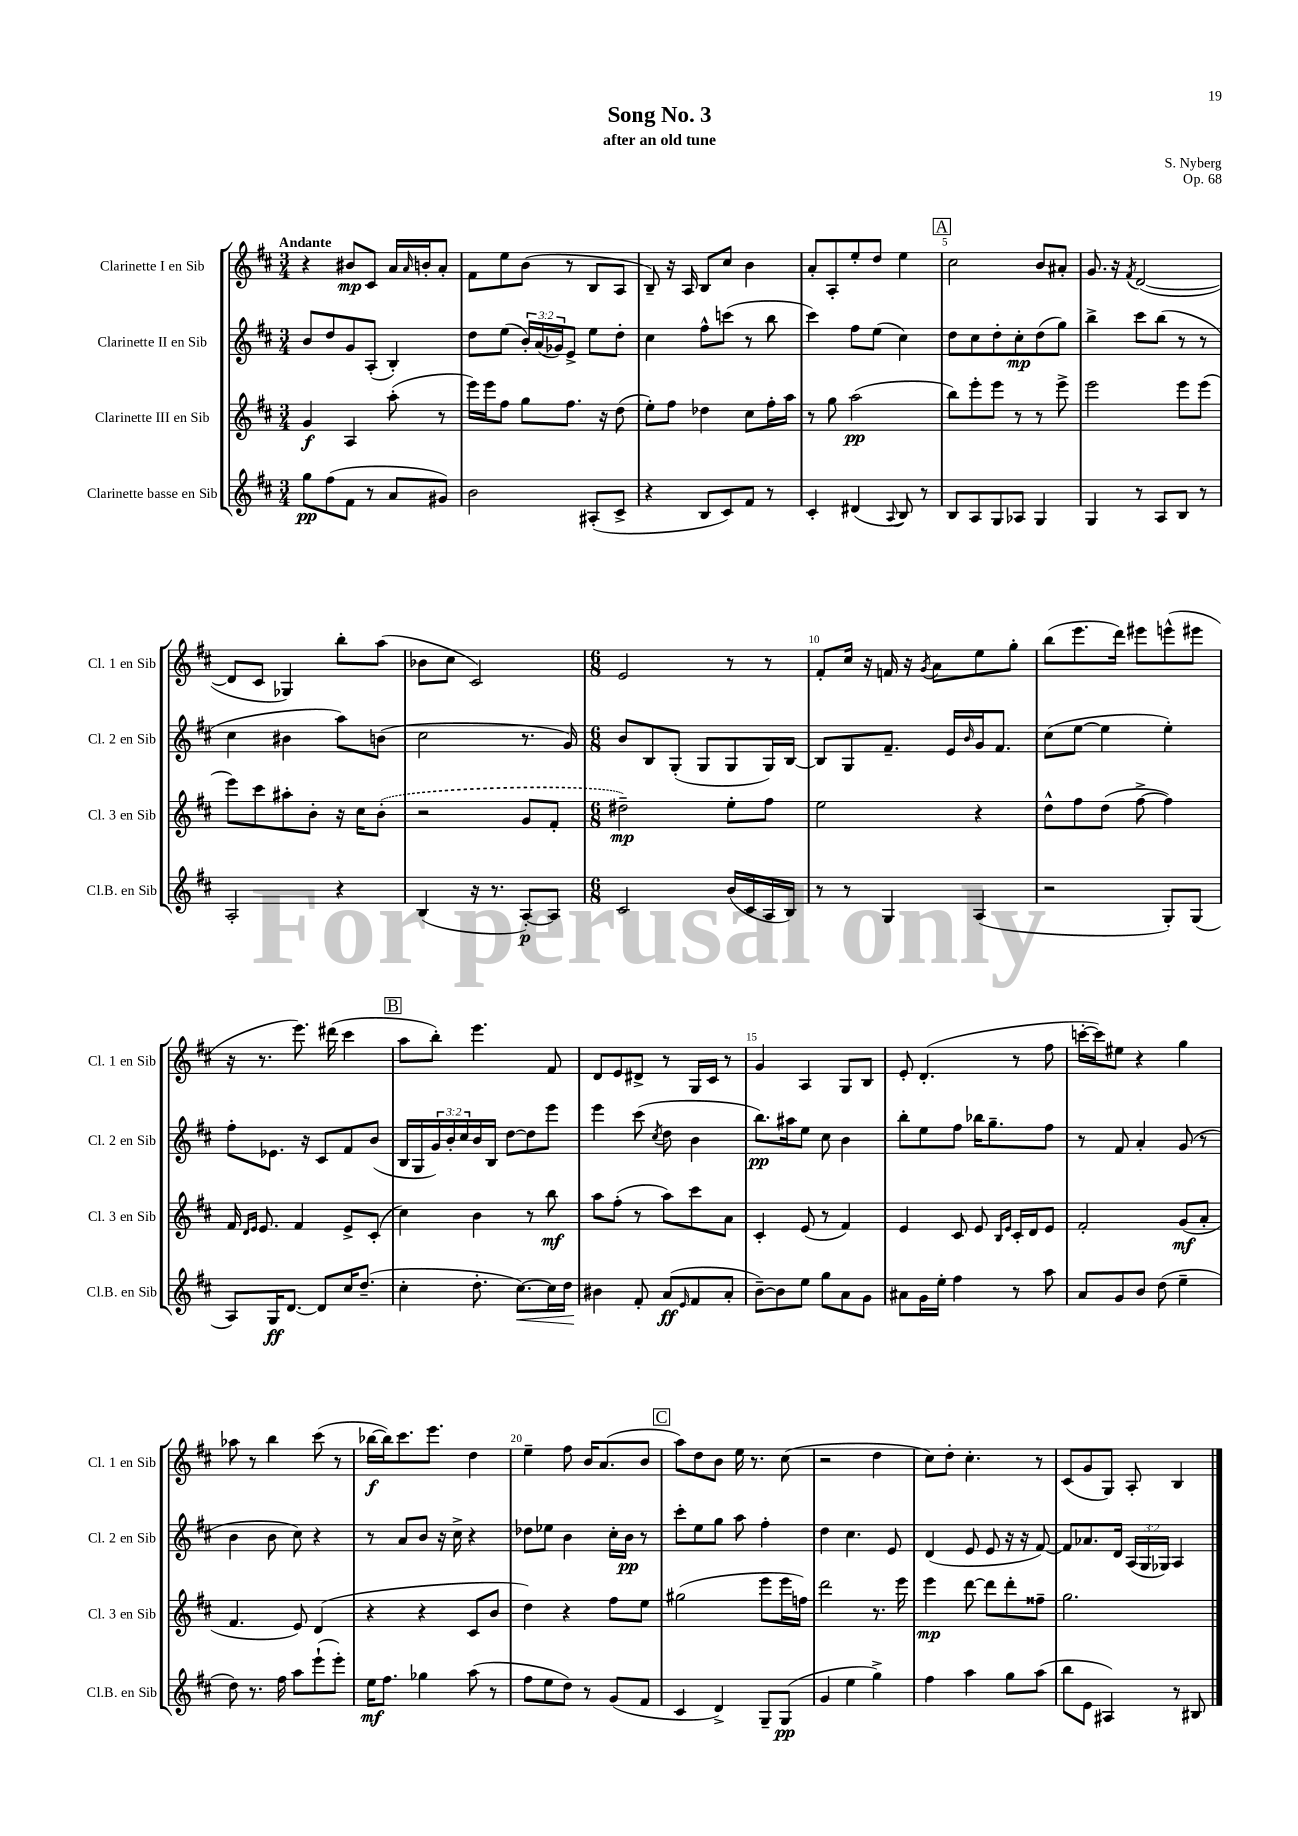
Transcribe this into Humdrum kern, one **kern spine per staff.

**kern	**kern	**kern	**kern
*staff4	*staff3	*staff2	*staff1
*clefG2	*clefG2	*clefG2	*clefG2
*k[f#c#]	*k[f#c#]	*k[f#c#]	*k[f#c#]
*M3/4	*M3/4	*M3/4	*M3/4
8gg\L	4g/	8b/L	4r
(8ff#\	.	8dd/	.
8f#\J	4A/	8g/	8b#/L
8r	.	(8A'/J	8c#/J
8a/L	(8aa'\	4B'/)	16a/LL
.	.	.	16qqa/
.	.	.	16b'/J
8g#/J)	8r	.	8a'/J
=	=	=	=
2b\	16eee\LL)	8dd\L	8f#\L
.	16eee\J	.	.
.	8ff#\J	(8ee\J	8ee\
.	8gg\L	24b'/LL)	(8b\J
.	.	(24a/	.
.	.	24g-/J)	.
.	8.ff#\J	8e^/J	8r
(8A#'/L	.	8ee\L	8B/L
.	16r	.	.
8c#^/J	(8dd\	8dd'\J	8A/J
=	=	=	=
4r	8ee'\L)	4cc#\	8B~/)
.	8ff#\J	.	16r
.	.	.	16A/
8B/L	4dd-\	8ff#^^\L	8B/L
8c#/)	.	(8ccc\J	8cc#/J
8f#/J	8cc#\L	8r	4b\
8r	16ff#'\L	8bb\	.
.	16aa\JJ	.	.
=	=	=	=
4c#'/	8r	4ccc#\)	8a'/L
.	8gg\	.	8A'/
(4d#/	(2aa\	8ff#\L	8ee'/
.	.	(8ee\J	8dd/J
8qqA/	.	.	.
8B/)	.	4cc#\)	4ee\
8r	.	.	.
=	=	=	=
8B/L	8bb\L)	8dd\L	2cc#\
8A/	8eee'\	8cc#\	.
8G/	8eee\J	8dd'\	.
8A-/J	8r	8cc#'\	.
4G/	8r	(8dd\	8b/L
.	8eee^\	8gg\J)	8a#'/J
=	=	=	=
4G/	2eee\	4bb^\	8.g/
.	.	.	16r
.	.	.	8qf#/
8r	.	8ccc#\L	([2d/
8A/L	.	(8bb\J	.
8B/J	8eee\L	8r	.
8r	(8eee\J	8r	.
=	=	=	=
2A'/	8eee\L)	4cc#\	8d/]L
.	8ccc#\	.	8c#/J
.	8aa#'\	4b#\	4G-/)
.	8b'\J	.	.
4r	16r	8aa\L)	8bb'\L
.	16cc#\LK	.	.
.	(8b'\J	(8b\J	(8aa\J
=	=	=	=
(4B/	2r	2cc#\	8b-\L
.	.	.	8cc#\J
16r	.	.	2c#/)
8.r	.	.	.
[8A'/L)	8g/L	8.r	.
8A/]J	8f#'/J	.	.
.	.	16g/)	.
=	=	=	=
*M6/8	*M6/8	*M6/8	*M6/8
2c#/	2dd#~\)	8b/L	2e/
.	.	8B/	.
.	.	(8G'/J	.
.	.	8G/L	.
(16b/LL	8ee'\L	8G/	8r
16c#/	.	.	.
16A/	8ff#\J	16G/L)	8r
16B/JJ)	.	[16B/JJ	.
=	=	=	=
8r	2ee\	8B/]L	8f#'/L
8r	.	8G/	16cc#/Jk
.	.	.	16r
4G/	.	8.f#~/J	16f/
.	.	.	16r
.	.	.	8qg/
.	.	.	8a\L
.	.	16e/LL	.
.	.	16qqb/	.
(4A/	4r	16g/J	8ee\
.	.	8.f#/J	.
.	.	.	8gg'\J
=	=	=	=
2r	8dd^^\L	(8cc#\L	(8bb\L
.	8ff#\	[8ee\J	8.eee\
.	(8dd\J	4ee\]	.
.	.	.	16ddd\Jk)
.	[8ff#^\	.	8eee#\L
8G'/L)	4ff#\])	4ee'\)	(8eee^^\
(8G/J	.	.	8eee#\J
=	=	=	=
8A/L)	16f#/	8ff#'\L	16r
.	16qqd/LL	.	.
.	16qqe/JJ	.	.
.	8.e/	.	8.r
16G/K	.	8.e-\J	.
[8.d/J	.	.	.
.	4f#/	.	8.eee\)
.	.	16r	.
8d/]L	.	8c#/L	.
.	.	.	(16ddd#\
16cc#/K	8e^/L	8f#/	4ccc#\
(8.dd~/J	.	.	.
.	(8c#'/J	(8b/J	.
=	=	=	=
4cc#'\	4cc#\)	16B/LL	8aa\L
.	.	16G/	.
.	.	24g/)	8bb'\J)
.	.	24b'/	.
.	.	24cc#/	.
8.dd'\	4b\	16b/	4.eee\
.	.	16B/JJ	.
.	.	[8dd\L	.
[8.cc#\L)	.	.	.
.	8r	8dd\]	.
16cc#\]L	8bb\	8eee\J	8f#/
16dd\JJ	.	.	.
=	=	=	=
4b#\	8aa\L	4eee\	8d/L
.	(8ff#'\J	.	8e/
8f#'/	8r	(8ccc#\	8d#^/J
.	.	8qcc#/	.
(8a/L	8aa\L)	8dd\	8r
16qqe/	.	.	.
8f#/	8ccc#\	4b\	16G/LL
.	.	.	16c#/JJ
8a'/J	8a\J	.	8r
=	=	=	=
[8b~\L)	4c#'/	8.bb\L)	4g/
8b\]	.	.	.
.	.	16aa#\k	.
8ee\J	(8e/	8ee\J	4A/
8gg\L	8r	8cc#\	.
8a\	4f#/)	4b\	8G/L
8g\J	.	.	8B/J
=	=	=	=
8a#\L	4e/	8bb'\L	8e'/
16g\L	.	8ee\	(4.d'/
16ee'\JJ	.	.	.
4ff#\	8c#/	8ff#\J	.
.	8e/	16bb-\LK	.
.	.	8.gg~\	.
.	16qqB/LL	.	.
.	16qqe/JJ	.	.
8r	16c#'/LL	.	8r
.	16d/J	.	.
8aa\	8e/J	8ff#\J	8ff#\
=	=	=	=
8a/L	2f#'/	8r	[16ccc'\LL
.	.	.	16ccc\]J)
8g/	.	8f#/	8ee#\J
8b/J	.	4a'/	4r
(8dd\	.	.	.
4ee~\	(8g/L	(8g/	4gg\
.	8a'/J	8r	.
=	=	=	=
8dd\)	4.f#/	4b\	8aa-\
8.r	.	.	8r
.	.	8b\	4bb\
16ff#\	.	.	.
8aa\L	8e/)	8cc#\)	.
(8eee`\	(4d/	4r	(8ccc#\
8eee'\J)	.	.	8r
=	=	=	=
16ee\LK	4r	8r	[16bb-\LL
8.ff#\J	.	.	16bb-\]J)
.	.	8a/L	8.ccc#\
4gg-\	4r	8b/J	.
.	.	.	8.eee\J
.	.	16r	.
.	.	16cc#^\	.
(8aa\	8c#/L	4r	4dd\
8r	8b/J	.	.
=	=	=	=
8ff#\L	4dd\)	8dd-\L	4ee~\
8ee\	.	8ee-\J	.
8dd\J)	4r	4b\	8ff#\
8r	.	.	16b/LK
.	.	.	(8.a/
(8g/L	8ff#\L	16cc#'\LL	.
.	.	16b\JJ	.
8f#/J	8ee\J	8r	8b/J
=	=	=	=
4c#/	(2gg#\	8ccc#'\L	8aa\L)
.	.	8ee\	8dd\
4d^/)	.	8gg\J	8b\J
.	.	8aa\	16ee\
.	.	.	8.r
8G~/L	8eee\L	4ff#'\	.
(8G/J	16eee\L	.	(8cc#\
.	16ff\JJ)	.	.
=	=	=	=
4g/	2ddd\	4dd\	2r
4ee\	.	4.cc#\	.
4gg^\)	8.r	.	4dd\
.	.	8e/	.
.	16eee\	.	.
=	=	=	=
4ff#\	4eee\	(4d/	8cc#\L)
.	.	.	8dd'\J
4aa\	[8ddd\	8e/	4.cc#'\
.	8ddd\]L	8e/	.
8gg\L	8ddd'\	16r	.
.	.	16r	.
(8aa\J	8ff##~\J	[8f#/)	8r
=	=	=	=
8bb\L	2.gg\	8f#/]L	(8c#/L
8e\J	.	8.a-/	8g/
4A#/)	.	.	8G/J)
.	.	16d/Jk	.
.	.	(24A/LL	8A'/
.	.	24G/	.
.	.	24G-/JJ)	.
8r	.	4A/	4B/
8B#/	.	.	.
==	==	==	==
*-	*-	*-	*-
